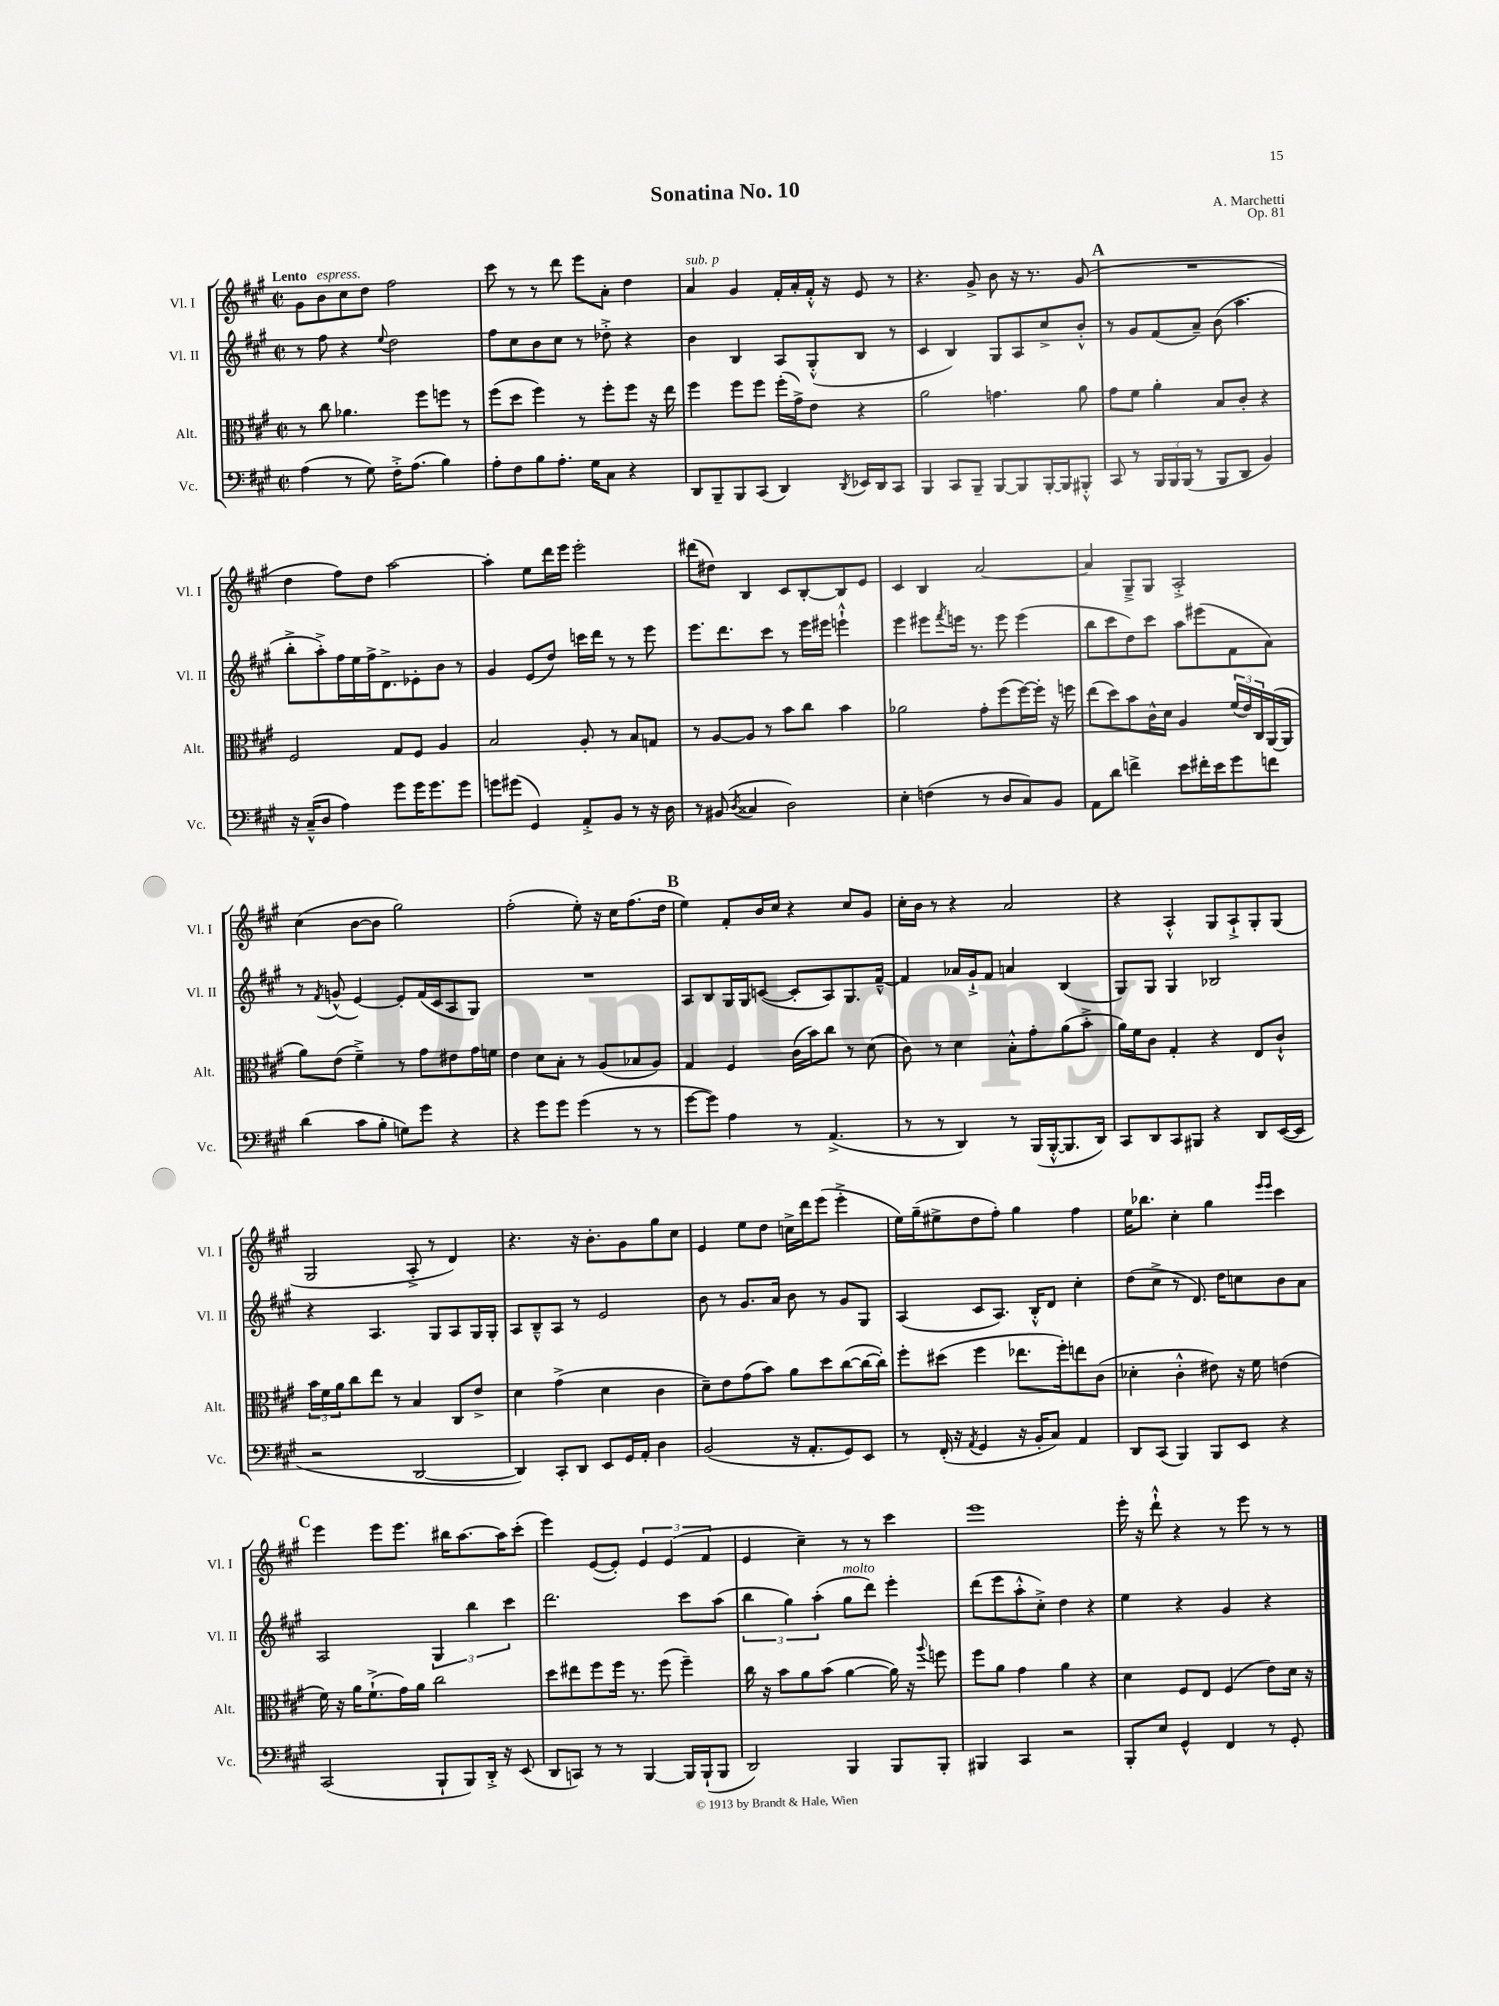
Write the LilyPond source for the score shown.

\header { title = "Sonatina No. 10" composer = "A. Marchetti" opus = "Op. 81" }
<<
\new StaffGroup <<
\new Staff = "s0" \with { instrumentName = "Vl. I" shortInstrumentName = "Vl. I" } {
    \clef treble \key a \major \defaultTimeSignature \time 2/2 \tempo "Lento"
    gis'8 b'8^\markup { \italic "espress." } cis''8 d''8 fis''2 |
    cis'''8 r8 r8 d'''8 e'''8 a'8-. d''4 |
    a'4^\markup { \italic "sub. p" } gis'4 fis'16-. a'16-. fis'16-.-^ r16 e'8 r8 |
    r4. gis'8-> b'8 r16 r8. gis'8( |
    \mark \markup { \bold "A" } R1 |
    d''4 fis''8) d''8 a''2~ |
    a''4-. e''8 d'''16 e'''16 e'''2-. |
    dis'''8( dis''8) b4 cis'8 b8~-. b8 e'8 |
    cis'4 b4 a'2~ |
    a'4 gis8---> gis8 a2-.-> |
    cis''4( b'8~ b'8 gis''2) |
    fis''2-.( e''8-.) r16 cis''16 fis''8.( d''16 |
    \mark \markup { \bold "B" } e''4) fis'8-. b'16 cis''16 r4 cis''8 gis'8 |
    cis''16-. b'16 r8 r4 a'2 |
    r4 a4-.-^ gis8 a8-!-> gis8-. gis8( |
    gis2 a8-.-> r8 d'4) |
    r4. r16 b'8.-. gis'8 gis''8 cis''8 |
    e'4 e''8 d''8 c''16-> d'''16 e'''8( e'''4-.-> |
    e''16) gis''16--( eis''8-> d''8 fis''8-.) gis''4 fis''4 |
    e''16 bes''8. cis''4-. gis''4 \grace { e'''16 e'''16 } cis'''4 |
    \mark \markup { \bold "C" } e'''4 e'''8 e'''8. bis''16 a''8.~ a''16 cis'''8-.( |
    e'''4) e'8~( e'8-.) \tuplet 3/2 { e'4 e'4( fis'4 } |
    e'4 cis''4--) r8 r8 cis'''4 |
    e'''1 |
    e'''16-. r16 d'''8-!-^ r4 r8 e'''8 r8 r8 \bar "|." |
}
\new Staff = "s1" \with { instrumentName = "Vl. II" shortInstrumentName = "Vl. II" } {
    \clef treble \key a \major \defaultTimeSignature \time 2/2
    r8 fis''8 r4 \appoggiatura { e''8 } d''2 |
    fis''8 cis''8 b'8 cis''8 r8 des''8-.-> r4 |
    b'4 b4 a8 gis8-.-^( b8 r8 |
    cis'4 b4) gis8 a8 cis''8-> b'8-.-^ |
    \mark \markup { \bold "A" } r8 gis'8 fis'8( a'8--) b'8( a''4. |
    b''8-.-> a''8-.->) fis''16 e''16 fis''16-> d'8.-> ees'8-. b'8 r8 |
    gis'4 e'8( d''8) c'''16 d'''16 r8 r8 e'''8 |
    e'''8. d'''8. cis'''8 r8 e'''16 eis'''16 e'''4-!-^ |
    e'''4 eis'''8 \acciaccatura { fis'''8 } e'''16 r8. e'''8 e'''4( |
    b''8 cis'''8 d''8) cis'''8 a''8 eis'''8( fis'8 a'8) |
    r8 \acciaccatura { fis'8 } g'8-^( e'4~) e'8-. fis'16( cis'16 a8 gis8) |
    R1 |
    \mark \markup { \bold "B" } a8 b8 gis16 gis16 c'8~( c'8-. a8) gis8. fis'16~---^ |
    fis'4 aes'16 gis'16-!-> fis'8 a'4 b4( |
    gis8) gis8 gis4 bes2 |
    r4 a4. gis8 a8 gis16 gis16-. |
    a8 b8---^ a8 r8 e'2 |
    b'8 r8 gis'8. a'16 b'8 r8 gis'8 gis8 |
    a4( cis'8 a8.) b16-.-^ d'8 cis''4-. |
    d''8( cis''8-> r8 d'8.) d''16 c''8 b'8 a'8 |
    \mark \markup { \bold "C" } a2 \tuplet 3/2 { gis4 b''4 cis'''4 } |
    d'''2. cis'''8 a''8( |
    \tuplet 3/2 { b''4 gis''4) a''4-.( } gis''8^\markup { \italic "molto" } d'''8) e'''4-. |
    d'''8( e'''8 a''8-.-^ cis''8-.->) d''4 r4 |
    e''4 r4 gis'4 r4 \bar "|." |
}
\new Staff = "s2" \with { instrumentName = "Alt." shortInstrumentName = "Alt." } {
    \clef alto \key a \major \defaultTimeSignature \time 2/2
    r8 cis''8 aes'4. fis''8 f''8 r8 |
    fis''8( d''8 fis''4) r8 fis''8-. fis''8 r16 e''16 |
    fis''4 fis''8 fis''8 fis''16-.( gis'16->) e'8 r4 |
    a'2 g'4. a'8 |
    \mark \markup { \bold "A" } gis'8 fis'8 a'4-. b8 cis'8-. r4 |
    fis2 gis8 fis8 a4 |
    b2 a8-. r8 b8 g8 |
    r8 a8~ a8 r8 b'8 cis''8 b'4 |
    aes'2 gis'8-. fis''8( fis''16~) fis''16-. r16 f''16 |
    e''8( d''8) b'8 cis'16-^ d'16 a4 \tuplet 3/2 { fis'16( e'16) cis16 } a,16~( a,16 |
    a'8) e'8( fis'4--->) r8 gis'8 eis'8 gis'16 f'16 |
    e'4 d'8 b8-. r8 a8( bes8 a8) |
    \mark \markup { \bold "B" } gis4 fis4 cis'16( b'16) cis''8 r8 d'8( |
    cis'8) r8 d'4 b8-.-^ gis'8-. a'8( b'8-.-> |
    a'16) fis'16 cis'8 gis4-. r4 e8 cis'8-!-^ |
    \tuplet 3/2 { b'16 fis'16 a'16 } cis''8 e''8 r8 b4 cis8 e'8-> |
    d'4 gis'4->( d'4 cis'4 |
    d'8--) e'8 gis'8( b'8) a'8 d''8 cis''8~( cis''16~ cis''16-.) |
    fis''8-. dis''8( fis''4 ees''8. fis''16-.) e''8 cis'8( |
    des'4-. cis'4-.-^ eis'8) r16 fis'16 e'4( |
    \mark \markup { \bold "C" } fis'16) r16 a'16 fis'8.-!->( gis'16) a'16 cis''2 |
    d''8 eis''8 fis''8 fis''16 r8. fis''8( fis''4--) |
    cis''16 r16 b'8 a'8 b'8( a'4~ a'16) r16 \appoggiatura { a''8 } f''8 |
    fis''8 a'8 gis'4 a'4 r4 |
    d'4 fis8 e8 fis4( e'8) d'16 r16 \bar "|." |
}
\new Staff = "s3" \with { instrumentName = "Vc." shortInstrumentName = "Vc." } {
    \clef bass \key a \major \defaultTimeSignature \time 2/2
    a4( r8 gis8) fis16-.-> a8.( b4) |
    a8-. fis8 b8 a8.-. gis16 cis8 r4 |
    d,8 b,,8-- b,,8 cis,8( d,4) \acciaccatura { d,8 } ees,16 d,16 cis,8 |
    b,,4 cis,8 b,,8-- b,,8~ b,,8 b,,16~-. b,,16 bis,,8-.-^ |
    \mark \markup { \bold "A" } cis,8 r8 \tuplet 3/2 { b,,16 b,,16 b,,16( } r8 b,,8 d,8 b,4) |
    r16 cis16---^( d8 a4) gis'8 gis'16 gis'8. gis'8 |
    g'8 gis'8( gis,4) a,8-.-> b,8 r8 r16 d16 |
    r8 bis,8( \acciaccatura { d8 } cisis4 d2) |
    e4-. f4( r8 d8 cis8) b,8 |
    a,8 d'8 f'4-> e'8 fis'16-. e'16 gis'8 f'8 |
    d'4( cis'8 b8-. g8) gis'8 r4 |
    r4 gis'8 gis'8 gis'4( r8 r8 |
    \mark \markup { \bold "B" } gis'8~ gis'8) a4 r8 a,4.->( |
    r8 r8 d,4) r8 b,,16( b,,16~-.-^ b,,8. d,16) |
    cis,8 d,8 cis,8 bis,,8 r4 d,8 e,16~( e,16 |
    r2 d,2~ |
    d,4) cis,8-. d,8 e,8 gis,16 a,16-. d4 |
    b,2( r16 a,8.-. gis,8) e,8 |
    r8 fis,16-.( r16 \acciaccatura { a,8 } gis,4 r16 b,16-. cis8) a,4 |
    d,8 cis,8( b,,4) b,,8 e,8 r4 |
    \mark \markup { \bold "C" } cis,2( b,,8-! b,,8) d,16-.-> r16 e,8( |
    d,8 c,8) r8 r8 b,,4~ b,,16 b,,16-!( b,,8 |
    d,2) b,,4 b,,8 b,,8-. |
    bis,,4 cis,4 r2 |
    b,,8-. e8 gis,4-^ fis,4 r8 gis,8-. \bar "|." |
}
>>
>>
\layout { \context { \Score \remove "Bar_number_engraver" } }
